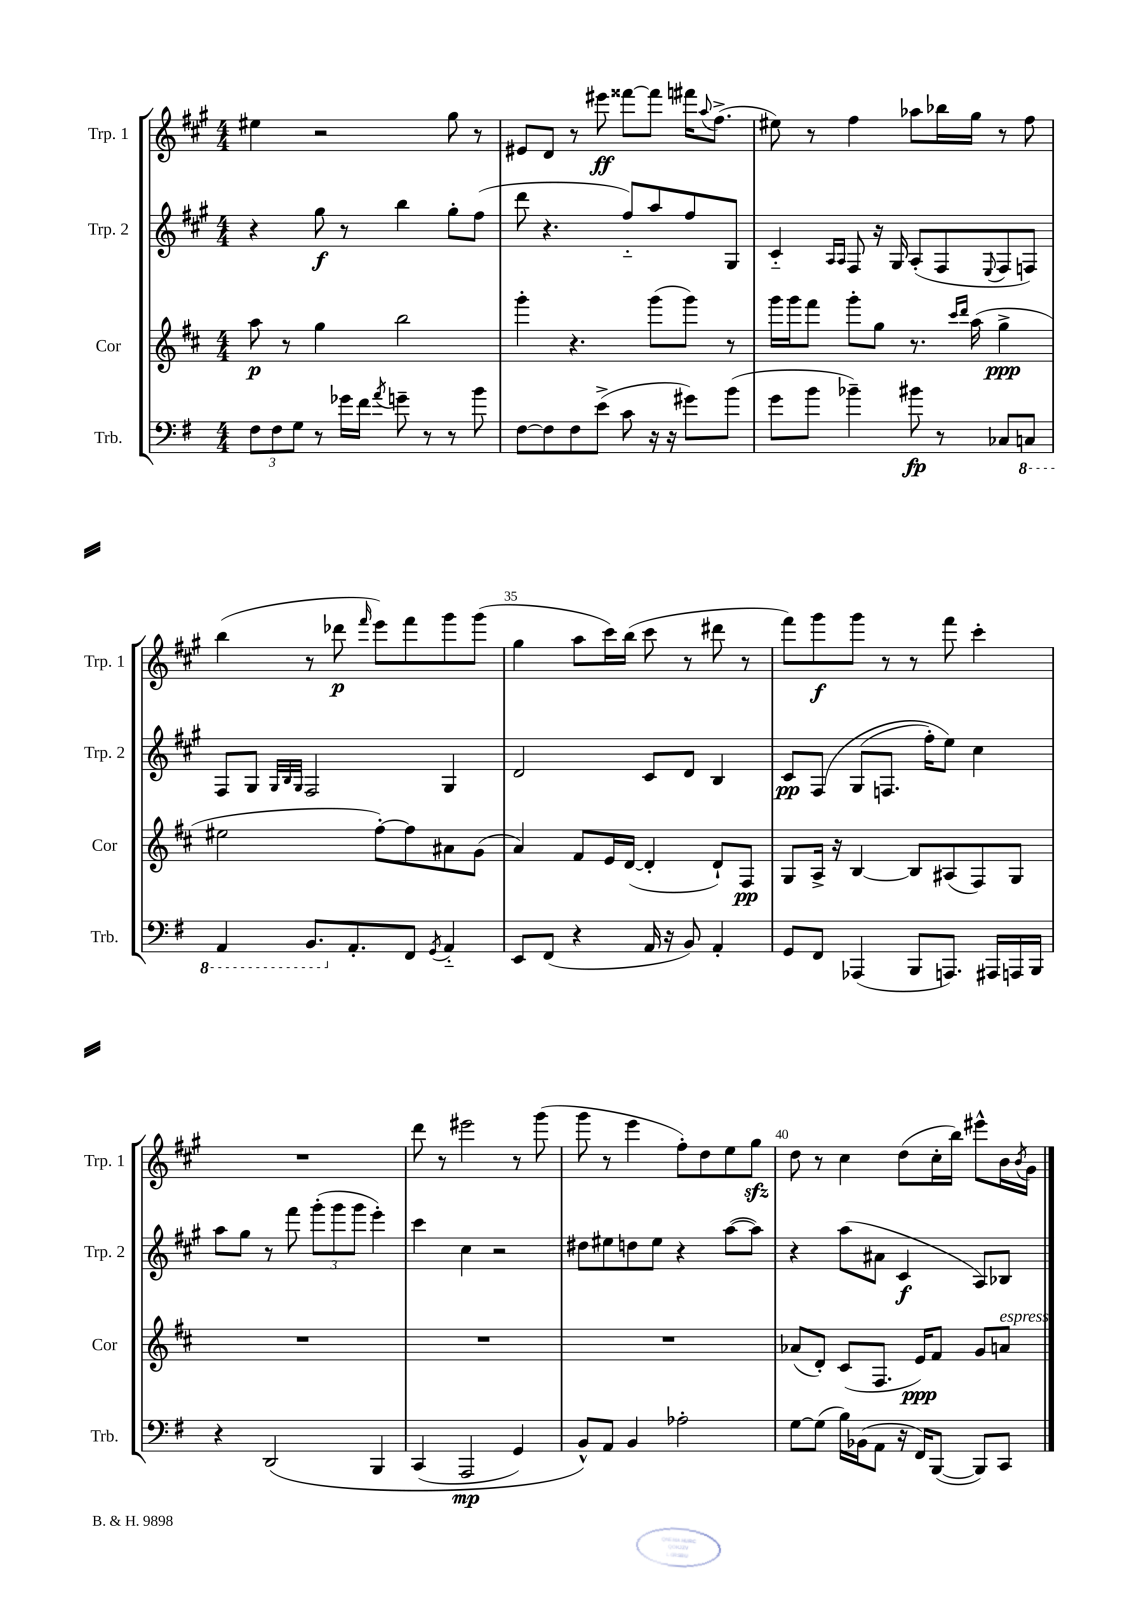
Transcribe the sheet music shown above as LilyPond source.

<<
\new StaffGroup <<
\new Staff = "s0" \with { instrumentName = "Trp. 1" shortInstrumentName = "Trp. 1" } {
    \clef treble \key a \major \numericTimeSignature \time 4/4
    eis''4 r2 gis''8 r8 |
    eis'8 d'8 r8 eis'''8\ff fisis'''8~ fisis'''8 fis'''16 \appoggiatura { a''8 } fis''8.->( |
    eis''8) r8 fis''4 aes''8 bes''16 gis''16 r8 fis''8 |
    b''4( r8 des'''8\p \grace { fis'''16 } e'''8) fis'''8 gis'''8 gis'''8( |
    gis''4 a''8 cis'''16) b''16( cis'''8 r8 dis'''8 r8 |
    fis'''8) gis'''8\f gis'''8 r8 r8 fis'''8 cis'''4-. |
    R1 |
    d'''8 r8 eis'''2 r8 gis'''8( |
    gis'''8 r8 e'''4 fis''8-.) d''8 e''8 gis''8\sfz |
    d''8 r8 cis''4 d''8( cis''16-. b''16) eis'''8-^ b'16 \acciaccatura { b'8 } gis'16 \bar "|." |
}
\new Staff = "s1" \with { instrumentName = "Trp. 2" shortInstrumentName = "Trp. 2" } {
    \clef treble \key a \major \numericTimeSignature \time 4/4
    r4 gis''8\f r8 b''4 gis''8-. fis''8( |
    d'''8 r4. fis''8-_) a''8 fis''8 gis8 |
    cis'4-_ \grace { a16 a16 } fis8 r16 gis16 a8-.( fis8 \appoggiatura { e8 } fis8 f8) |
    fis8 gis8 \grace { gis32 b32 gis32 } fis2 gis4 |
    d'2 cis'8 d'8 b4 |
    cis'8\pp fis8\( gis8( f8. fis''16-.) e''8\) cis''4 |
    a''8 gis''8 r8 fis'''8 \tuplet 3/2 { gis'''8-.( gis'''8 gis'''8 } e'''4-.) |
    cis'''4 cis''4 r2 |
    dis''8 eis''8 d''8 eis''8 r4 a''8~( a''8) |
    r4 a''8( ais'8 cis'4\f a8) bes8 \bar "|." |
}
\new Staff = "s2" \with { instrumentName = "Cor" shortInstrumentName = "Cor" } {
    \clef treble \key d \major \numericTimeSignature \time 4/4
    a''8\p r8 g''4 b''2 |
    g'''4-. r4. g'''8( g'''8) r8 |
    g'''16 g'''16 fis'''8 g'''8-. g''8 r8. \grace { cis'''16 d'''16 } a''16( g''4->\ppp |
    eis''2 fis''8~-.) fis''8 ais'8 g'8( |
    a'4) fis'8 e'16 d'16~( d'4-. d'8-!) fis8\pp |
    g8 a16-> r16 b4~ b8 ais8( fis8) g8 |
    R1 |
    R1 |
    R1 |
    aes'8( d'8-.) cis'8( fis8. e'16\ppp) fis'8 g'8 a'8^\markup { \italic "espress." } \bar "|." |
}
\new Staff = "s3" \with { instrumentName = "Trb." shortInstrumentName = "Trb." } {
    \clef bass \key g \major \numericTimeSignature \time 4/4
    \tuplet 3/2 { fis8 fis8 g8 } r8 ges'16 fis'16 \acciaccatura { a'8 } g'8-- r8 r8 b'8 |
    fis8~ fis8 fis8 e'8->( c'8 r16 r16 gis'8) b'8( |
    g'8 b'8 bes'4--) bis'8\fp r8 ces8 \ottava #-1 c,!8 |
    a,,4 b,,8. \ottava #0 a,8.-. fis,8 \acciaccatura { g,8 } a,4-_ |
    e,8 fis,8( r4 a,16 r16 b,8) a,4-. |
    g,8 fis,8 aes,,4( b,,8 a,,8.) ais,,16 a,,16 b,,16 |
    r4 d,2\( b,,4 |
    c,4( a,,2\mp g,4) |
    b,8-^\) a,8 b,4 aes2-. |
    g8~ g8( b16) bes,16( a,8 r16 fis,16) b,,8~( b,,8) c,8 \bar "|." |
}
>>
>>
\layout { \context { \Score currentBarNumber = #31 \override BarNumber.break-visibility = ##(#f #t #t) barNumberVisibility = #(every-nth-bar-number-visible 5) } }
